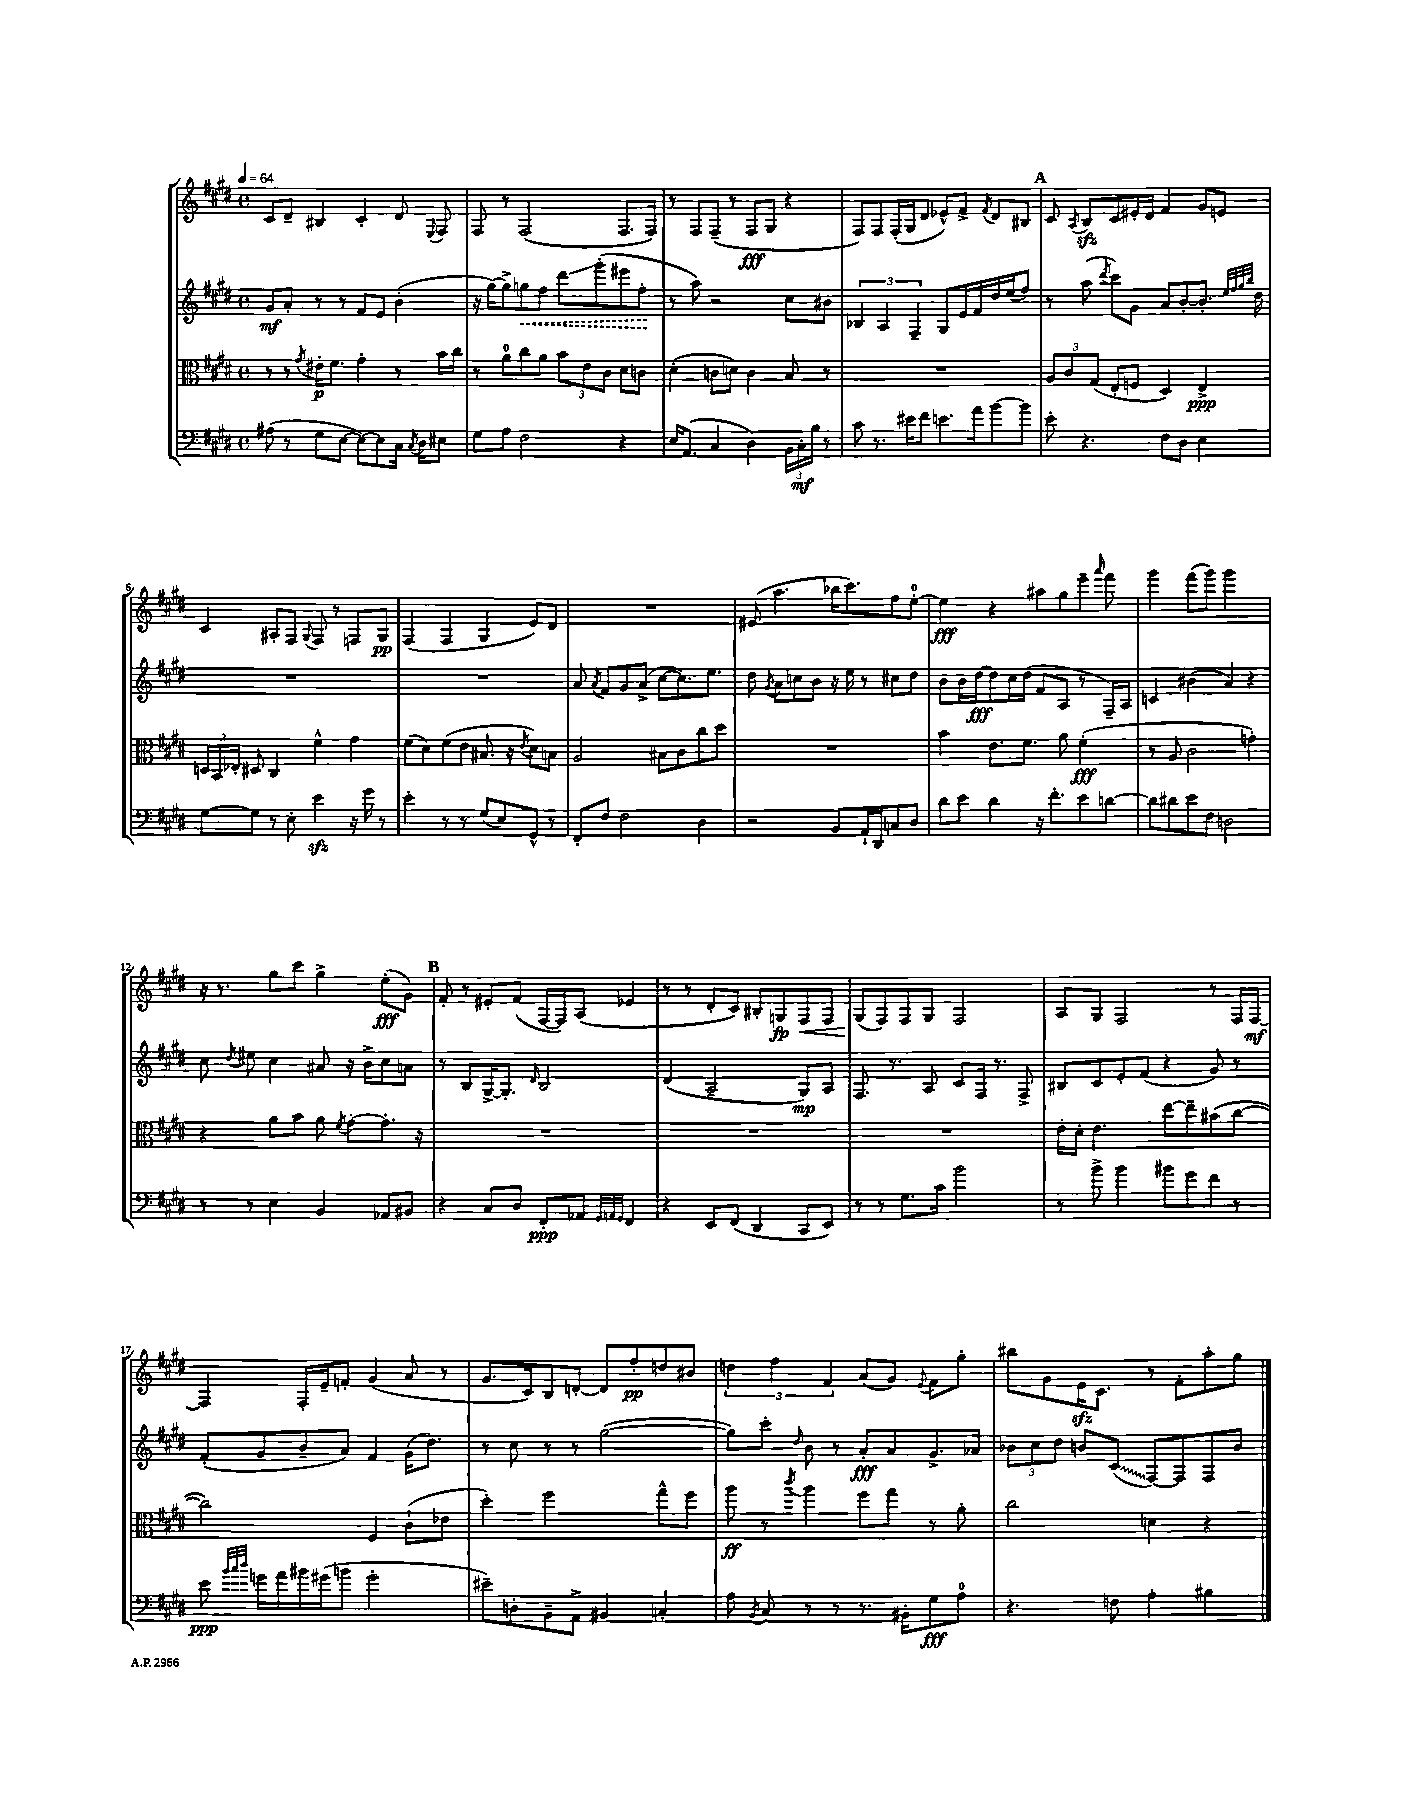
<<
\new StaffGroup <<
\new Staff = "s0" {
    \clef treble \key e \major \defaultTimeSignature \time 4/4 \tempo 4 = 64
    \autoBeamOff cis'8[ dis'8]-- bis4 cis'4-. dis'8 \appoggiatura { e8 } fis8 |
    fis8 r8 fis2( fis8.[ fis16]) |
    r8 fis8[ fis8]--( r8 fis8[\fff gis8] r4 |
    fis8[) fis8 fis16-.( gis16 dis'8] ees'8[-^) fis'8]-> \acciaccatura { fis'8 } dis'8[ bis8] |
    \mark \markup { \bold "A" } cis'8 \acciaccatura { a8 } b8[\sfz cis'8 eis'16-. dis'16] fis'4 gis'8[ e'8] |
    cis'4 ais8[-. fis8] \appoggiatura { gis8 } fis8 r8 f8[ gis8]\pp |
    fis4( fis4 gis4 e'8[) dis'8] |
    R1 |
    eis'8( a''4. bes''16[ cis'''8.) fis''8 e''8]-0~-. |
    e''4\fff r4 ais''8[ gis''8 e'''8]-- \grace { a'''16 } fis'''8 |
    gis'''4 fis'''8[( gis'''8]) gis'''2 |
    r16 r8. gis''8[ cis'''8] gis''4-> e''8[-.\fff( gis'8]) |
    \mark \markup { \bold "B" } fis'8-. r8 eis'8[-. fis'8]( fis16[~ fis16) a8]( ees'4 |
    r8 r8 dis'8[-. cis'8]) bis8[-. g8\fp fis8\< fis8] |
    gis8[\!( fis8) fis8 gis8] fis2 |
    a8[ gis8] fis2 r8 fis16[ fis16]~\mf |
    fis4 fis16[-. e'16-- f'8]-. gis'4( a'8 r8 |
    gis'8.[ cis'16) b8 d'8]~-. d'8[ fis''8-.\pp d''8 bis'8] |
    \tuplet 3/2 { d''4 fis''4 fis'4 } a'8[( gis'8]) \appoggiatura { e'8 } fis'8[ gis''8]-. |
    bis''8[ gis'8 e'16\sfz cis'8.] r8 fis'8[-. a''8-. gis''8] \bar "|." |
}
\new Staff = "s1" {
    \clef treble \key e \major \defaultTimeSignature \time 4/4
    \autoBeamOff gis'8[\mf a'8]-. r8 r8 fis'8[ e'8] b'4-.( |
    r16 gis''16[~) gis''8-> \once \override Hairpin.style = #'dashed-line g''8\< fis''8] dis'''8[\glissando gis'''8-.( eis'''8 fis''8]-.\! |
    r8 a''8) r2 cis''8[ bis'8] |
    \tuplet 3/2 { bes4 a4 fis4-- } gis8[ e'16 fis'16 dis''16 e''16( fis''8]) |
    \mark \markup { \bold "A" } r8 a''8( \acciaccatura { dis'''8 } cis'''8[) gis'8] a'8[ b'8~-. b'8.]-. \grace { e''32[ fis''32 gis''32 b''32] } dis''16 |
    R1 |
    R1 |
    a'8 \acciaccatura { a'8 } fis'8[ gis'8 a'8]->( cis''8[~ cis''8.) e''8.] |
    dis''8 \acciaccatura { gis'8 } a'8[ c''8 b'8] r16 e''16 r8 cis''8[ dis''8] |
    b'8[ b'16 dis''16~\fff dis''8 cis''16 dis''16]( fis'8[ a8] r8 fis16[--) a16] |
    c'4 bis'4( a'4) r4 |
    cis''8 \acciaccatura { dis''8 } eis''8 cis''4 ais'8 r16 b'16[-> cis''8 a'8] |
    \mark \markup { \bold "B" } r8 b8[ gis16~-> gis8.]-. \grace { dis'16 } b2 |
    dis'4( a2-- gis8[\mp) a8] |
    fis8. r8. a8 cis'8[ fis16] r8. fis8-> |
    bis8[ cis'8 e'8-. fis'8]( r4 gis'8) r8 |
    fis'8[-.( gis'8 b'8-- a'8]) fis'4 gis'16[( dis''8.]) |
    r8 cis''8 r8 r8 gis''2~( |
    gis''8[) cis'''8]-. \grace { dis''16 } b'8 r8 a'8[-.\fff a'8 gis'8.-> aes'16] |
    \tuplet 3/2 { bes'8[ cis''8 dis''8] } b'8[ \once \override Glissando.style = #'zigzag cis'8]\glissando( fis8[~) fis8 fis8 b'8] \bar "|." |
}
\new Staff = "s2" {
    \clef alto \key e \major \defaultTimeSignature \time 4/4
    \autoBeamOff r8 r8 \acciaccatura { gis'8 } eis'16[-.\p fis'8.] gis'4-. r8 b'16[ cis''16] |
    r8 a'8[-0 cis''8 a'8] \tuplet 3/2 { b'8[ e'8 cis'8] } dis'8[ c'8] |
    dis'4-.( c'8[ d'8]) c'4 b8 r8 |
    R1 |
    \mark \markup { \bold "A" } \tuplet 3/2 { a8[ cis'8 gis8]( } e8[-. f8] dis4) e4->\ppp |
    \tuplet 3/2 { d16[ b,16 ees16]-. } dis8 cis4 fis'4-^ gis'4 |
    fis'8[( dis'8) fis'8( e'8] bis8. r16 \acciaccatura { e'8 } dis'8[) b8] |
    a2 bis8[ cis'8 cis''8 dis''8] |
    R1 |
    b'4 e'8.[ fis'8.] a'8 fis'4-.\fff( |
    r8 a8 cis'2 g'4-.) |
    r4 a'8[ b'8] a'8 \acciaccatura { fis'8 } gis'8[~-. gis'8.]-. r16 |
    \mark \markup { \bold "B" } R1 |
    R1 |
    R1 |
    e'16[-. dis'16]-. e'4. e''8[~ e''8-- bis'8( cis''8]~ |
    cis''2) fis4 cis'8[-!( ees'8] |
    dis''4-.) fis''2 gis''8[-^ fis''8] |
    a''8\ff r8 \acciaccatura { cis'''8 } a''4 fis''8[ gis''8] r8 a'8-. |
    cis''2 d'4 r4 \bar "|." |
}
\new Staff = "s3" {
    \clef bass \key e \major \defaultTimeSignature \time 4/4
    \autoBeamOff ais8( r8 gis8[ e8]~ e8[~) e8 cis16] \acciaccatura { cis8 } dis16[ eis8] |
    gis8[ a8] fis2 r4 |
    e16[ a,8.]( cis4 dis4) \tuplet 3/2 { b,16[ cis16-.\mf b16] } r8 |
    cis'8 r8. eis'16[ fis'8] e'8.[ a'16 b'8~ b'8] |
    \mark \markup { \bold "A" } e'8-. r4. fis8[ dis8] e4 |
    gis8[~ gis8] r8 e8-. e'4\sfz r16 gis'16 r8 |
    e'4-. r8 r8 gis8[( e8) gis,8]-^ r8 |
    fis,8[-. fis8] fis2 dis4 |
    r2 b,8[ a,16-! dis,16 c8 dis8] |
    dis'8[ e'8] dis'4 r16 fis'8.[-. e'8 d'8]~ |
    d'8[ dis'8 e'8 fis8] d2 |
    r8 r8 e4 b,4 aes,8[ bis,8] |
    \mark \markup { \bold "B" } r4 cis8[ dis8] fis,8[-.\ppp aes,8] \grace { gis,32[ a,32 gis,32] } fis,4 |
    r4 e,8[ fis,8]( dis,4 cis,8[ e,8]) |
    r8 r8 gis8.[ cis'16] b'2 |
    r8 b'8-> b'4 bis'8[ gis'8 fis'8] r8 |
    e'8\ppp \grace { b'32[ cis''32 dis''32] } g'16[ a'16 bis'16 gis'16( b'8] gis'2-. |
    eis'8[--) d8-. b,8-- a,8]-> bis,4 c4-. |
    a8 \acciaccatura { b,8 } cis8 r8 r8 r8. bis,16[-. gis8\fff a8]-0 |
    r4. f8 a4-. bis4 \bar "|." |
}
>>
>>
